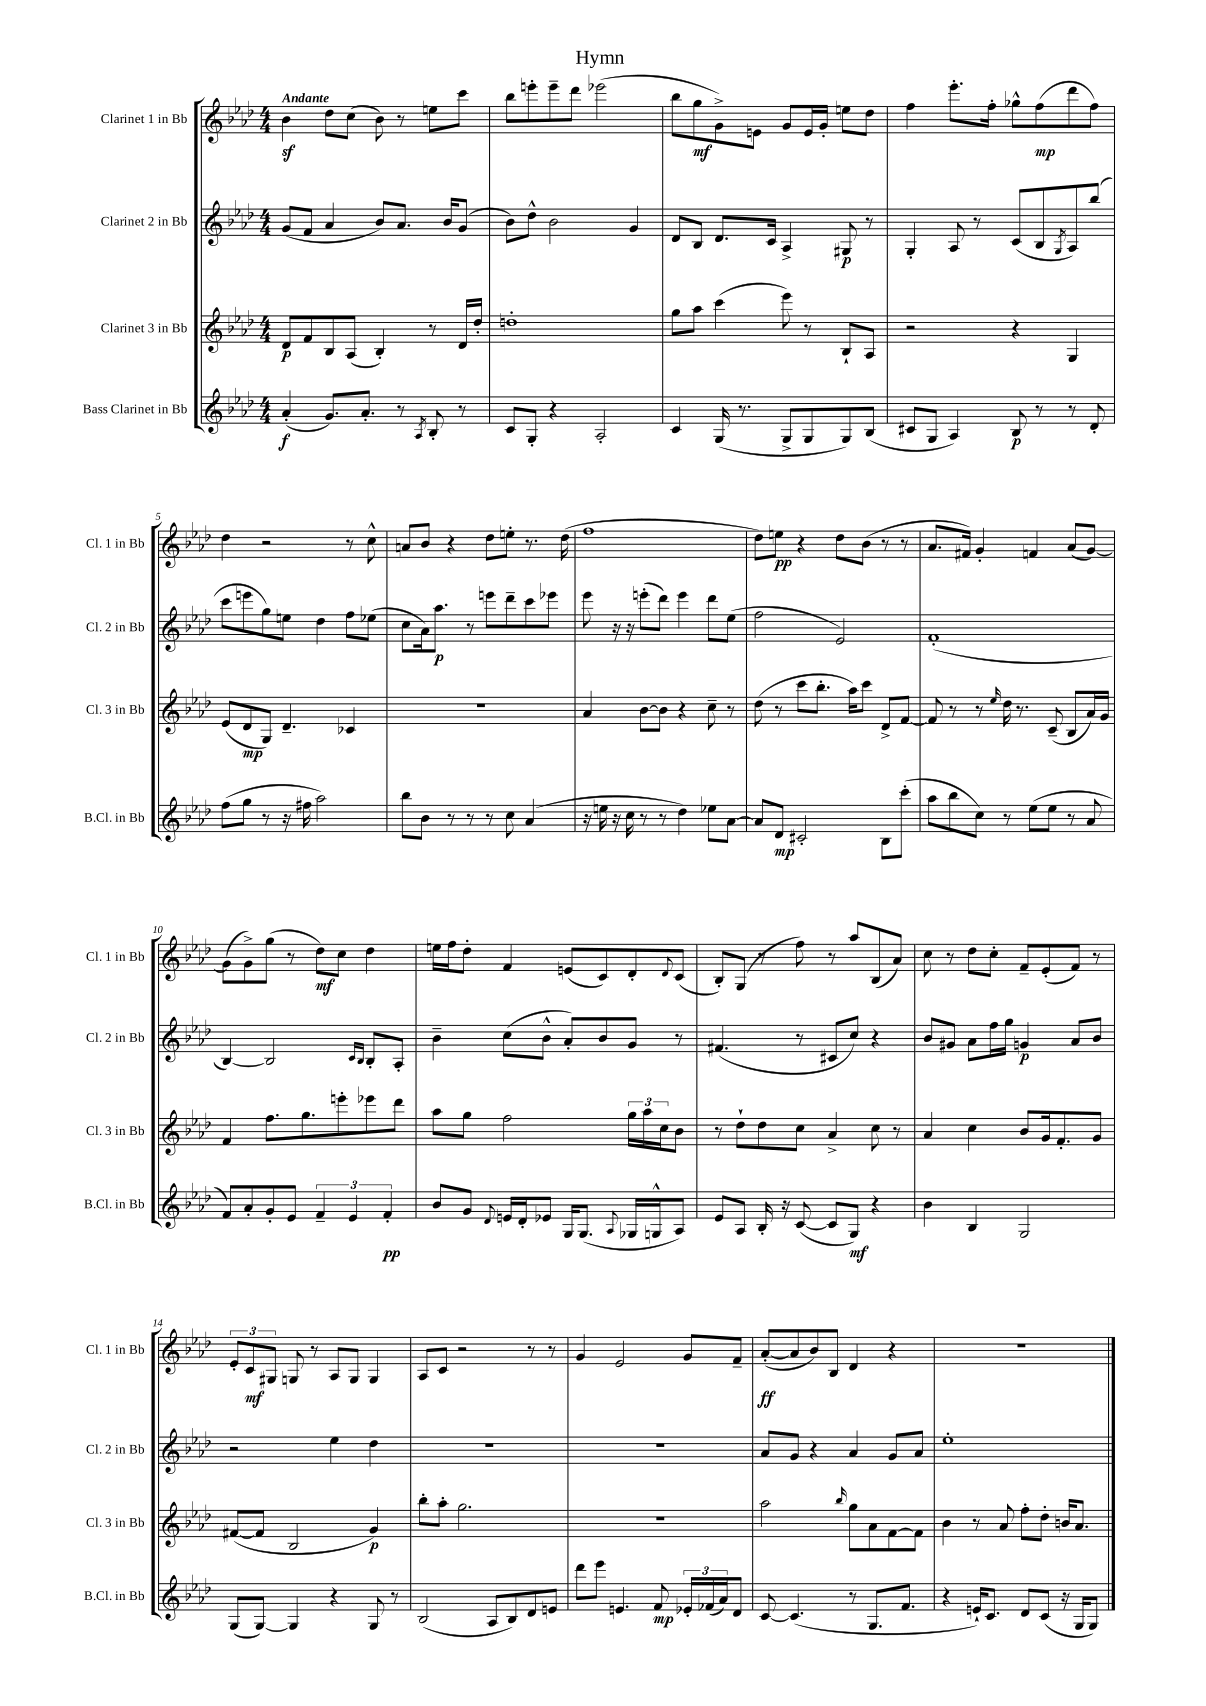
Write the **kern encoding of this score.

**kern	**dynam	**kern	**dynam	**kern	**dynam	**kern	**dynam
*part4	*part4	*part3	*part3	*part2	*part2	*part1	*part1
*staff4	*staff4	*staff3	*staff3	*staff2	*staff2	*staff1	*staff1
*I"Bass Clarinet in Bb	*	*I"Clarinet 3 in Bb	*	*I"Clarinet 2 in Bb	*	*I"Clarinet 1 in Bb	*
*I'B.Cl. in Bb	*	*I'Cl. 3 in Bb	*	*I'Cl. 2 in Bb	*	*I'Cl. 1 in Bb	*
*clefG2	*	*clefG2	*	*clefG2	*	*clefG2	*
*k[b-e-a-d-]	*	*k[b-e-a-d-]	*	*k[b-e-a-d-]	*	*k[b-e-a-d-]	*
*M4/4	*	*M4/4	*	*M4/4	*	*M4/4	*
=1	=1	=1	=1	=1	=1	=1	=1
!	!	!	!	!	!	!LO:TX:a:B:t=Andante	!
(4a-'/	f	8d-/L	p	(8g/L	.	4b-z\	.
.	.	8f/	.	8f/J	.	.	.
8.g/L)	.	8B-/	.	4a-/	.	8dd-\L	.
.	.	(8A-/J	.	.	.	(8cc\J	.
8.a-'/J	.	.	.	.	.	.	.
.	.	4B-'/)	.	8b-/L)	.	8b-\)	.
8r	.	.	.	8.a-/J	.	8r	.
8qA-/	.	.	.	.	.	.	.
8B-'/	.	8r	.	.	.	8een\L	.
.	.	.	.	16b-/KL	.	.	.
8r	.	16d-/LL	.	(8g/J	.	8ccc\J	.
.	.	16dd-'/JJ	.	.	.	.	.
=2	=2	=2	=2	=2	=2	=2	=2
8c/L	.	1ddn'	.	8b-\L)	.	8bb-\L	.
8G'/J	.	.	.	8dd-^^\J	.	8eeen'\	.
4r	.	.	.	2b-\	.	8eee~\	.
.	.	.	.	.	.	8ddd-\J	.
2A-'/	.	.	.	.	.	(2eee-X\	.
.	.	.	.	4g/	.	.	.
=3	=3	=3	=3	=3	=3	=3	=3
4c/	.	8gg\L	.	8d-/L	.	8bb-\L	.
.	.	8aa-\J	.	8B-/J	.	8gg\	mf
(16G/	.	(4ccc\	.	8.d-/L	.	8g^\)	.
8.r	.	.	.	.	.	.	.
.	.	.	.	.	.	8en\J	.
.	.	.	.	16c/Jk	.	.	.
8G^/L	.	8eee-\)	.	4A-^/	.	8g/L	.
8G/	.	8r	.	.	.	16e/L	.
.	.	.	.	.	.	16g'/JJ	.
8G/)	.	8B-`/L	.	8G#X/	p	8een\L	.
(8B-/J	.	8A-/J	.	8r	.	8dd-\J	.
=4	=4	=4	=4	=4	=4	=4	=4
8c#X/L	.	2r	.	4G'/	.	4ff\	.
8G/J	.	.	.	.	.	.	.
4A-/)	.	.	.	8A-/	.	8.eee-'\L	.
.	.	.	.	8r	.	.	.
.	.	.	.	.	.	16ff'\Jk	.
8B-/	p	4r	.	(8c/L	.	8gg-X^^\L	.
8r	.	.	.	8B-/	.	(8ff\	mp
.	.	.	.	8qG/	.	.	.
8r	.	4G/	.	8A-/)	.	8ddd-\	.
8d-'/	.	.	.	(8bb-/J	.	8ff\J)	.
!!LO:LB:g=z
=5	=5	=5	=5	=5	=5	=5	=5
(8ff\L	.	(8e-/L	.	8ccc\L	.	4dd-\	.
8gg\J	.	8d-/	mp	8eeen\	.	.	.
8r	.	8G/J)	.	8gg\)	.	2r	.
16r	.	4.d-~/	.	8een\J	.	.	.
16ff#X\	.	.	.	.	.	.	.
2aa-\)	.	.	.	4dd-\	.	.	.
.	.	4c-X/	.	8ff\L	.	8r	.
.	.	.	.	(8ee-X\J	.	8cc^^\	.
=6	=6	=6	=6	=6	=6	=6	=6
8bb-\L	.	1r	.	8cc\L	.	8an/L	.
8b-\J	.	.	.	16a-\k)	.	8b-/J	.
.	.	.	.	8.aa-\J	p	.	.
8r	.	.	.	.	.	4r	.
8r	.	.	.	8r	.	.	.
8r	.	.	.	8eeen\L	.	8dd-\L	.
8cc\	.	.	.	8ddd-~\	.	8een'\J	.
(4a-/	.	.	.	8ccc\	.	8.r	.
.	.	.	.	8eee-X\J	.	.	.
.	.	.	.	.	.	(16dd-\	.
=7	=7	=7	=7	=7	=7	=7	=7
16r	.	4a-/	.	8eee-\	.	1ff	.
16een\	.	.	.	.	.	.	.
16r	.	.	.	16r	.	.	.
16cc\	.	.	.	16r	.	.	.
8r	.	[8b-\L	.	(8eeen'\L	.	.	.
8r	.	8b-\J]	.	8ddd-\J)	.	.	.
4dd-\)	.	4r	.	4eee\	.	.	.
8ee-X\L	.	8cc~\	.	8ddd-\L	.	.	.
[8a-\J	.	8r	.	(8ee-\J	.	.	.
=8	=8	=8	=8	=8	=8	=8	=8
8a-/L]	.	(8dd-\	.	2ff\	.	8dd-\L)	.
8d-/J	mp	8r	.	.	.	8een\J	pp
2c#X'/	.	8ccc\L	.	.	.	4r	.
.	.	8.bb-'\J	.	.	.	.	.
.	.	.	.	2e-/)	.	8dd-\L	.
.	.	16aa-\KL)	.	.	.	.	.
.	.	8ccc\J	.	.	.	(8b-\J	.
8B-\L	.	8d-^/L	.	.	.	8r	.
(8ccc'\J	.	[8f/J	.	.	.	8r	.
=9	=9	=9	=9	=9	=9	=9	=9
8aa-\L	.	8f/]	.	(1f'	.	8.a-/L	.
8bb-\	.	8r	.	.	.	.	.
.	.	.	.	.	.	16f#X/Jk)	.
8cc\J)	.	8r	.	.	.	4g'/	.
.	.	16qqee-/	.	.	.	.	.
8r	.	16dd-\	.	.	.	.	.
.	.	8.r	.	.	.	.	.
(8ee-\L	.	.	.	.	.	4fn/	.
8ee-\J	.	(8c~/	.	.	.	.	.
8r	.	8B-/L	.	.	.	(8a-/L	.
8a-/	.	16a-/L)	.	.	.	[8g/J)	.
.	.	16g/JJ	.	.	.	.	.
!!LO:LB:g=z
=10	=10	=10	=10	=10	=10	=10	=10
8f/L)	.	4f/	.	[4B-/)	.	(8g\L]	.
8a-'/	.	.	.	.	.	8g^\)	.
8g'/	.	8.ff\L	.	2B-/]	.	(8gg\J	.
8e-/J	.	.	.	.	.	8r	.
.	.	8.gg\	.	.	.	.	.
6f~/	.	.	.	.	.	8dd-\L)	mf
.	.	8eeen'\	.	.	.	8cc\J	.
6e-/	.	.	.	.	.	.	.
.	.	.	.	16qqc/LL	.	.	.
.	.	.	.	16qqB-/JJ	.	.	.
.	.	8eee-X\	.	8B-'/L	.	4dd-\	.
6f'/	pp	.	.	.	.	.	.
.	.	8ddd-\J	.	8A-'/J	.	.	.
=11	=11	=11	=11	=11	=11	=11	=11
8b-/L	.	8aa-\L	.	4b-~\	.	16een\LL	.
.	.	.	.	.	.	16ff\J	.
8g/J	.	8gg\J	.	.	.	8dd-'\J	.
8qqd-/	.	.	.	.	.	.	.
16en/LL	.	2ff\	.	(8cc\L	.	4f/	.
16d-'/J	.	.	.	.	.	.	.
8e-X/J	.	.	.	8b-^^\J	.	.	.
16G/KL	.	.	.	8a-'/L)	.	(8en/L	.
(8.G/J	.	.	.	.	.	.	.
.	.	.	.	8b-/	.	8c/)	.
8qqA-/	.	.	.	.	.	.	.
16G-X/LL	.	24gg\LL	.	8g/J	.	8d-'/	.
.	.	24aa-\	.	.	.	.	.
16Gn^^/J	.	.	.	.	.	.	.
.	.	24cc\J	.	.	.	.	.
.	.	.	.	.	.	8qqd-/	.
8A-/J)	.	8b-\J	.	8r	.	(8c/J	.
=12	=12	=12	=12	=12	=12	=12	=12
8e-/L	.	8r	.	(4.f#X/	.	8B-'/L)	.
8A-/J	.	8dd-`\L	.	.	.	(8G/J	.
16B-'/	.	8dd-\	.	.	.	8r	.
16r	.	.	.	.	.	.	.
([8c/	.	8cc\J	.	8r	.	8ff\)	.
8c/L]	.	4a-^/	.	8c#X/L	.	8r	.
8G/J)	mf	.	.	8cc/J)	.	8aa-/L	.
4r	.	8cc\	.	4r	.	(8B-/	.
.	.	8r	.	.	.	8a-/J)	.
=13	=13	=13	=13	=13	=13	=13	=13
4b-\	.	4a-/	.	8b-/L	.	8cc\	.
.	.	.	.	8g#X/J	.	8r	.
4B-/	.	4cc\	.	8a-\L	.	8dd-\L	.
.	.	.	.	16ff\L	.	8cc'\J	.
.	.	.	.	16gg\JJ	.	.	.
2G/	.	8b-/L	.	4gn/	p	8f~/L	.
.	.	16g/k	.	.	.	(8e-'/	.
.	.	8.f'/	.	.	.	.	.
.	.	.	.	8a-/L	.	8f/J)	.
.	.	8g/J	.	8b-/J	.	8r	.
!!LO:LB:g=z
=14	=14	=14	=14	=14	=14	=14	=14
(8G/L	.	([8f#X/L	.	2r	.	12e-'/L	.
.	.	.	.	.	.	12c/	mf
[8G/J)	.	8f#/J]	.	.	.	.	.
.	.	.	.	.	.	12G#X/J	.
4G/]	.	2B-/	.	.	.	8Gn/	.
.	.	.	.	.	.	8r	.
4r	.	.	.	4ee-\	.	8A-/L	.
.	.	.	.	.	.	8G/J	.
8G/	.	4g/)	p	4dd-\	.	4G/	.
8r	.	.	.	.	.	.	.
=15	=15	=15	=15	=15	=15	=15	=15
(2B-/	.	8bb-'\L	.	1r	.	8A-/L	.
.	.	8aa-'\J	.	.	.	8c/J	.
.	.	2.gg\	.	.	.	2r	.
8A-/L	.	.	.	.	.	.	.
8B-/)	.	.	.	.	.	.	.
8d-/	.	.	.	.	.	8r	.
8en/J	.	.	.	.	.	8r	.
=16	=16	=16	=16	=16	=16	=16	=16
8ddd-\L	.	1r	.	1r	.	4g/	.
8eee-\J	.	.	.	.	.	.	.
4.en/	.	.	.	.	.	2e-/	.
8f/	mp	.	.	.	.	.	.
24e-X'/LL	.	.	.	.	.	8g/L	.
(24f-X/	.	.	.	.	.	.	.
24a-/J)	.	.	.	.	.	.	.
8d-/J	.	.	.	.	.	8f~/J	.
=17	=17	=17	=17	=17	=17	=17	=17
[8c/	.	2aa-\	.	8a-/L	.	([8a-'/L	ff
(4.c/]	.	.	.	8g/J	.	8a-/]	.
.	.	.	.	4r	.	8b-/)	.
.	.	.	.	.	.	8B-/J	.
.	.	16qqbb-/	.	.	.	.	.
8r	.	8gg\L	.	4a-/	.	4d-/	.
8.G/L	.	8a-\	.	.	.	.	.
.	.	[8f\	.	8g/L	.	4r	.
8.f/J	.	.	.	.	.	.	.
.	.	8f\J]	.	8a-/J	.	.	.
=18	=18	=18	=18	=18	=18	=18	=18
4r	.	4b-\	.	1ee-'	.	1r	.
16en`/KL)	.	8r	.	.	.	.	.
8.c/J	.	.	.	.	.	.	.
.	.	8a-/	.	.	.	.	.
8d-/L	.	8ff'\L	.	.	.	.	.
(8c/J	.	8dd-'\J	.	.	.	.	.
16r	.	16bn/KL	.	.	.	.	.
16G/KL	.	8.a-/J	.	.	.	.	.
8G/J)	.	.	.	.	.	.	.
==	==	==	==	==	==	==	==
*-	*-	*-	*-	*-	*-	*-	*-
